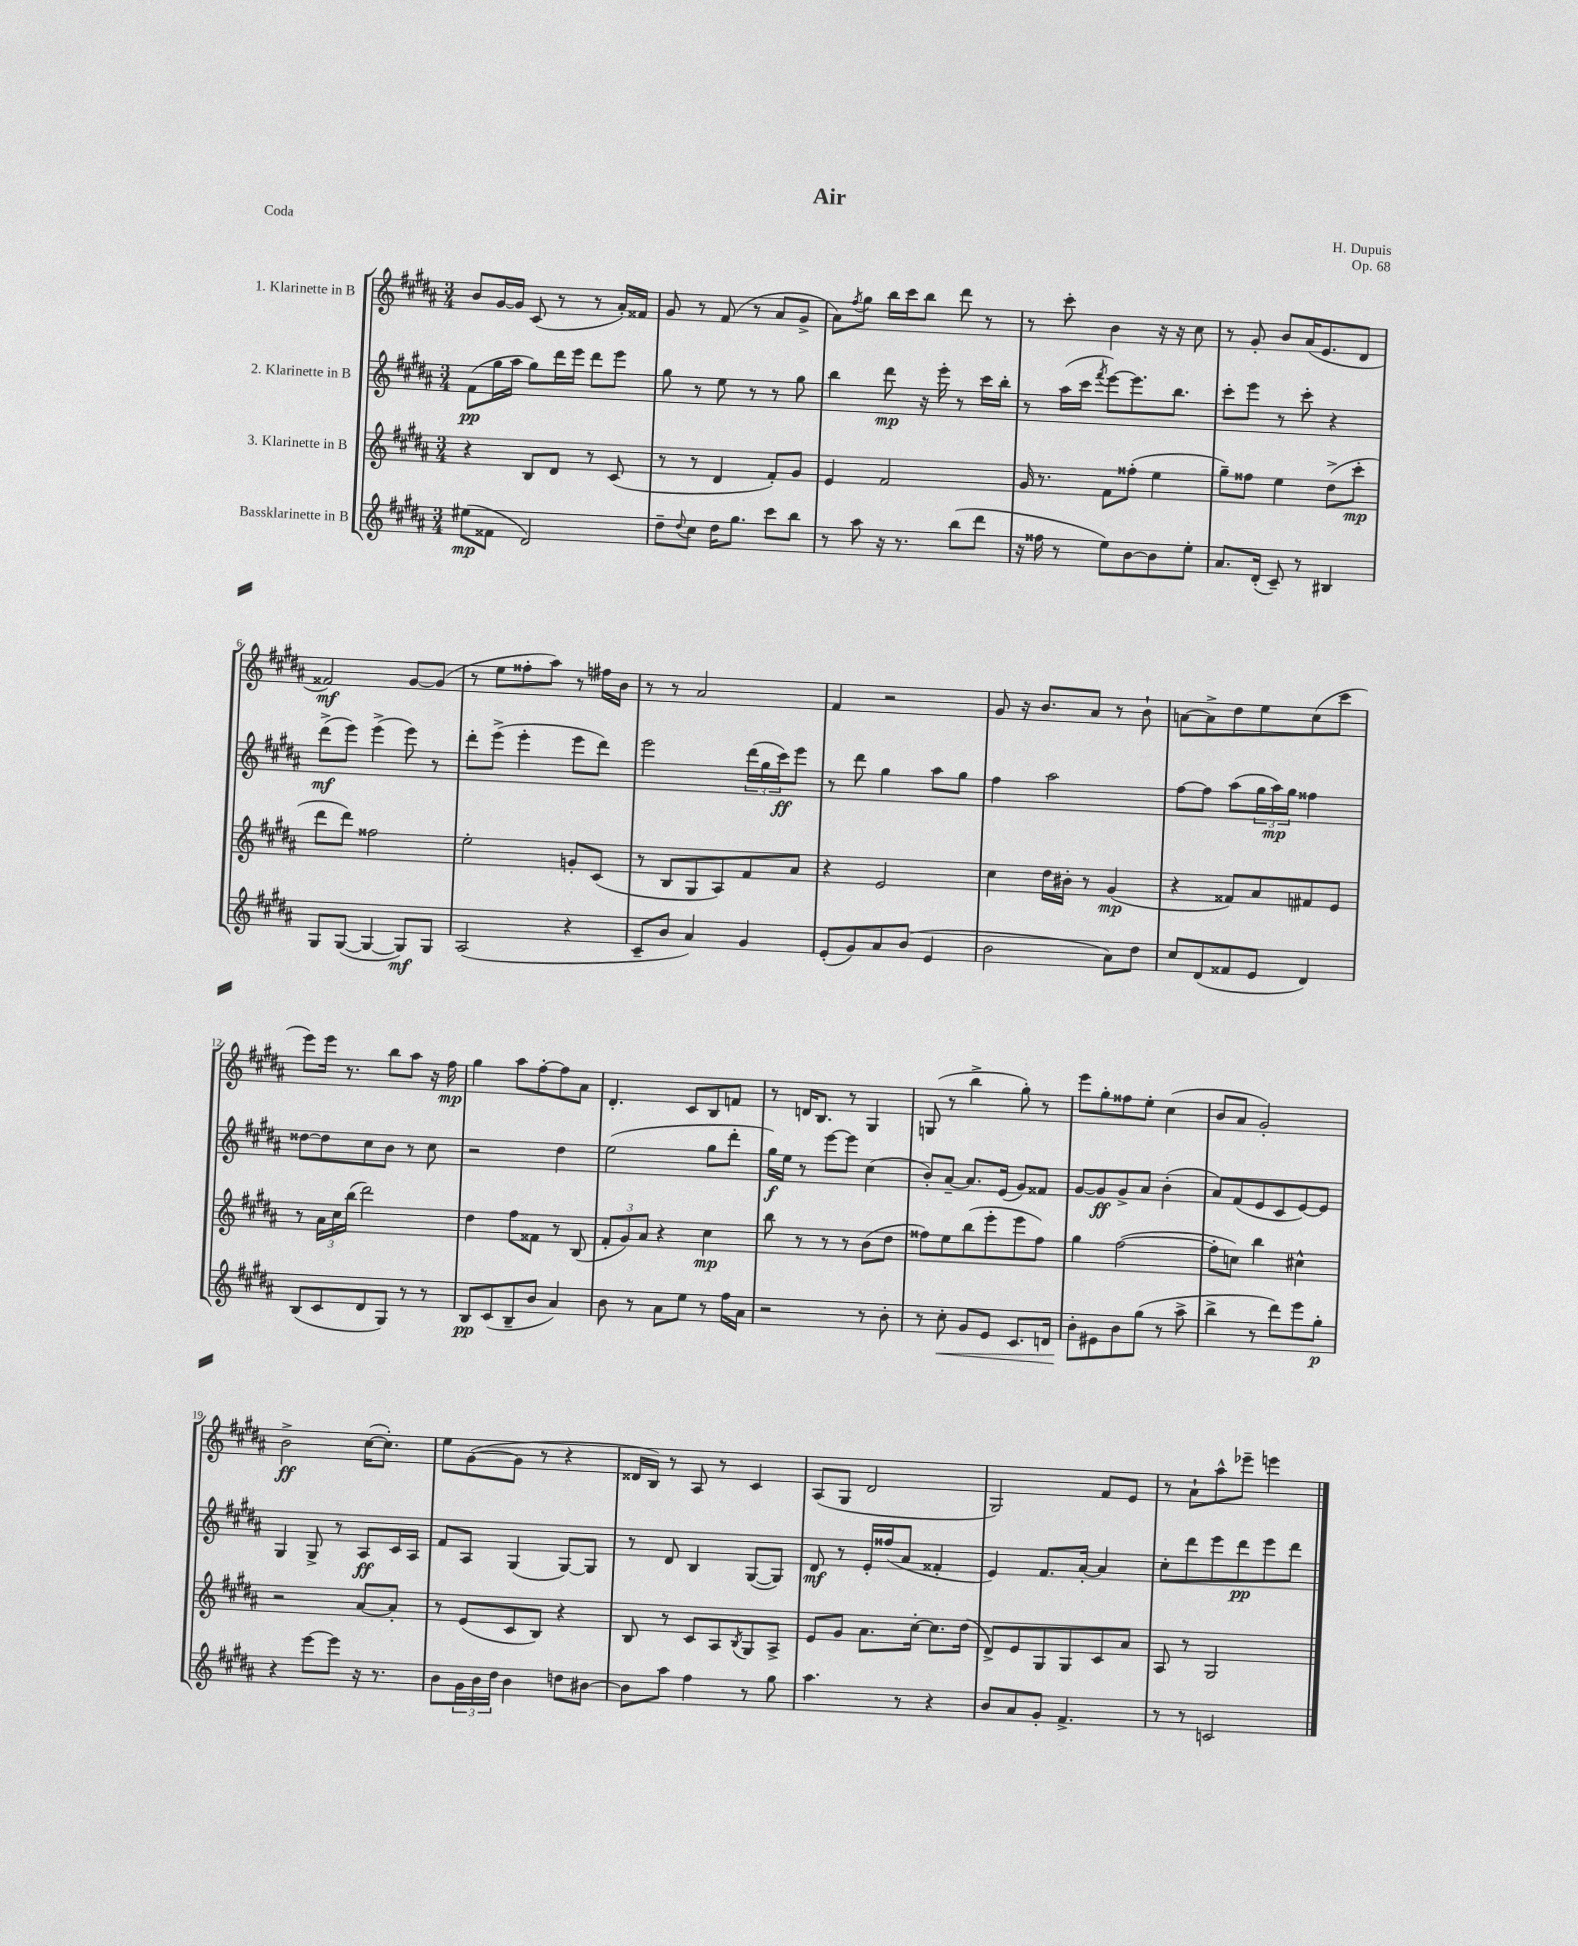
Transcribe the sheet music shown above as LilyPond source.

\header { title = "Air" composer = "H. Dupuis" opus = "Op. 68" piece = "Coda" }
<<
\new StaffGroup <<
\new Staff = "s0" \with { instrumentName = "1. Klarinette in B" } {
    \clef treble \key b \major \numericTimeSignature \time 3/4
    b'8 gis'16~ gis'16 cis'8( r8 r8 ais'16-.) fisis'16 |
    gis'8 r8 fis'8( r8 ais'8 gis'8-> |
    ais'8) \acciaccatura { fis''8 } gis''8 b''16 cis'''16 b''8 dis'''8 r8 |
    r8 cis'''8-. b'4 r16 r16 cis''8 |
    r8 gis'8-. b'8 ais'16( e'8. dis'8 |
    fisis'2\mf) gis'8~ gis'8( |
    r8 e''8 fisis''8-. ais''8) r8 fis''16 b'16 |
    r8 r8 ais'2 |
    fis'4 r2 |
    gis'8 r16 b'8. ais'8 r8 b'8-! |
    a'8~ a'8-> dis''8 e''8 cis''8( cis'''8 |
    e'''8) e'''16 r8. b''8 ais''8 r16 fis''16\mp |
    gis''4 ais''8 fis''8~-. fis''8 ais'8 |
    dis'4.-. cis'8 b8 f'8 |
    r8 d'16 b8. r8 gis4 |
    g8( r8 b''4-> gis''8-.) r8 |
    e'''8 gis''8-. fisis''8 e''8-. cis''4( |
    b'8 ais'8 gis'2-.) |
    b'2->\ff cis''16~( cis''8.-.) |
    e''8 gis'8~( gis'8 r8 r4 |
    disis'16 b16) r8 ais8 r8 cis'4 |
    ais8( gis8 dis'2 |
    gis2) fis'8 e'8 |
    r8 ais'8-! ais''8-^ ees'''8-- e'''4 \bar "|." |
}
\new Staff = "s1" \with { instrumentName = "2. Klarinette in B" } {
    \clef treble \key b \major \numericTimeSignature \time 3/4
    fis'8\pp( gis''16 ais''16 gis''8) dis'''16 e'''16 dis'''8 e'''8 |
    gis''8 r8 e''8 r8 r8 gis''8 |
    b''4 dis'''8\mp r16 e'''16-. r8 cis'''16 b''16-. |
    r8 ais''16( cis'''16 \acciaccatura { fis'''8 } e'''8~) e'''8. b''8. |
    cis'''8-. e'''8 r8 cis'''8-. r4 |
    dis'''8->\mf( e'''8) e'''4->( e'''8) r8 |
    dis'''8-. e'''8->( e'''4-. e'''8 dis'''8) |
    e'''2 \tuplet 3/2 { dis'''16( gis''16 cis'''16\ff) } e'''8 |
    r8 dis'''8 gis''4 ais''8 gis''8 |
    fis''4 ais''2 |
    fis''8~ fis''8 ais''8( \tuplet 3/2 { gis''16 ais''16\mp) gis''16 } fisis''4 |
    disis''8~ disis''8 cis''8 b'8 r8 cis''8 |
    r2 dis''4 |
    e''2( gis''8 dis'''8-. |
    gis''16\f) e''16 r8 e'''8~ e'''8 cis''4( |
    b'8-.) ais'8~-- ais'8. e'16( gis'8) fisis'8 |
    gis'8~ gis'8\ff gis'8-> ais'8 b'4-.( |
    ais'8) fis'8( e'8 cis'8 e'8~) e'8 |
    gis4 gis8-> r8 ais8\ff cis'16 ais16 |
    fis'8 ais8 gis4( gis8~) gis8 |
    r8 dis'8 b4 gis8~( gis8) |
    dis'8\mf r8 e'16-. fisis''16( ais'8 fisis'4-. |
    e'4) fis'8. ais'16~-. ais'4 |
    cis''8-. dis'''8 e'''8 dis'''8\pp e'''8 dis'''8 \bar "|." |
}
\new Staff = "s2" \with { instrumentName = "3. Klarinette in B" } {
    \clef treble \key b \major \numericTimeSignature \time 3/4
    r4 b8 dis'8 r8 cis'8( |
    r8 r8 dis'4 fis'8-.) gis'8 |
    e'4 fis'2 |
    gis'16 r8. fis'8 fisis''8-.( e''4 |
    gis''8--) fisis''8 e''4 dis''8->( cis'''8-.\mp |
    dis'''8 dis'''8) fisis''2 |
    e''2-. g'8-. cis'8( |
    r8 b8 gis8 ais8) fis'8 ais'8 |
    r4 e'2 |
    cis''4 dis''16 bis'16-. r8 gis'4\mp( |
    r4 fisis'8) ais'8 fis'8 e'8 |
    r8 \tuplet 3/2 { ais'16 cis''16 b''16( } dis'''2) |
    dis''4 fis''8 fisis'8 r8 b8( |
    \tuplet 3/2 { fis'8-. gis'8) ais'8 } r4 cis''4\mp |
    b''8 r8 r8 r8 b'8( dis''8 |
    fisis''8) e''8 b''8( e'''8-. e'''8 fisis''8) |
    gis''4 fis''2~( |
    fis''8-. c''8) b''4 cis''4-^ |
    r2 ais'8~ ais'8-. |
    r8 e'8( cis'8 b8) r4 |
    b8 r8 cis'8 ais8 \acciaccatura { b8 } gis8 ais8-> |
    e'8 gis'8 ais'8. cis''16~-. cis''8. dis''16( |
    dis'8->) e'8 gis8 gis8 cis'8 ais'8 |
    ais8 r8 gis2 \bar "|." |
}
\new Staff = "s3" \with { instrumentName = "Bassklarinette in B" } {
    \clef treble \key b \major \numericTimeSignature \time 3/4
    eis''8\mp( fisis'8 dis'2) |
    dis''8-- \appoggiatura { dis''8 } cis''8 dis''16 gis''8. cis'''8 b''8 |
    r8 ais''8 r16 r8. b''8( dis'''8 |
    r16 fisis''16 r8 e''8) b'8~ b'8 e''8-. |
    ais'8. dis'16-.( cis'8--) r8 bis4 |
    gis8 gis8~( gis4~ gis8\mf) gis8 |
    ais2( r4 |
    cis'8-- b'8 ais'4) gis'4 |
    e'8-.( gis'8) ais'8 b'8( e'4 |
    b'2 ais'8) dis''8 |
    cis''8 dis'8( fisis'8 e'8 dis'4) |
    b8( cis'8 dis'8 gis8) r8 r8 |
    b8\pp cis'8( b8-- b'8 ais'4) |
    b'8 r8 ais'8 e''8 r8 fis''16 ais'16 |
    r2 r8 b'8-. |
    r8 cis''8-.\< gis'8 e'8 cis'8. d'16 |
    b'8-.\! eis'8 b'8 gis''8( r8 ais''8-> |
    b''4-> r8 dis'''8) e'''8 gis''8-.\p |
    r4 e'''8~ e'''8 r16 r8. |
    b'8 \tuplet 3/2 { gis'16 b'16 dis''16 } b'4 d''8 bis'8~ |
    bis'8 ais''8 fis''4 r8 gis''8 |
    ais''4. r8 r4 |
    b'8 ais'8 gis'8-. fis'4.-> |
    r8 r8 c'2 \bar "|." |
}
>>
>>
